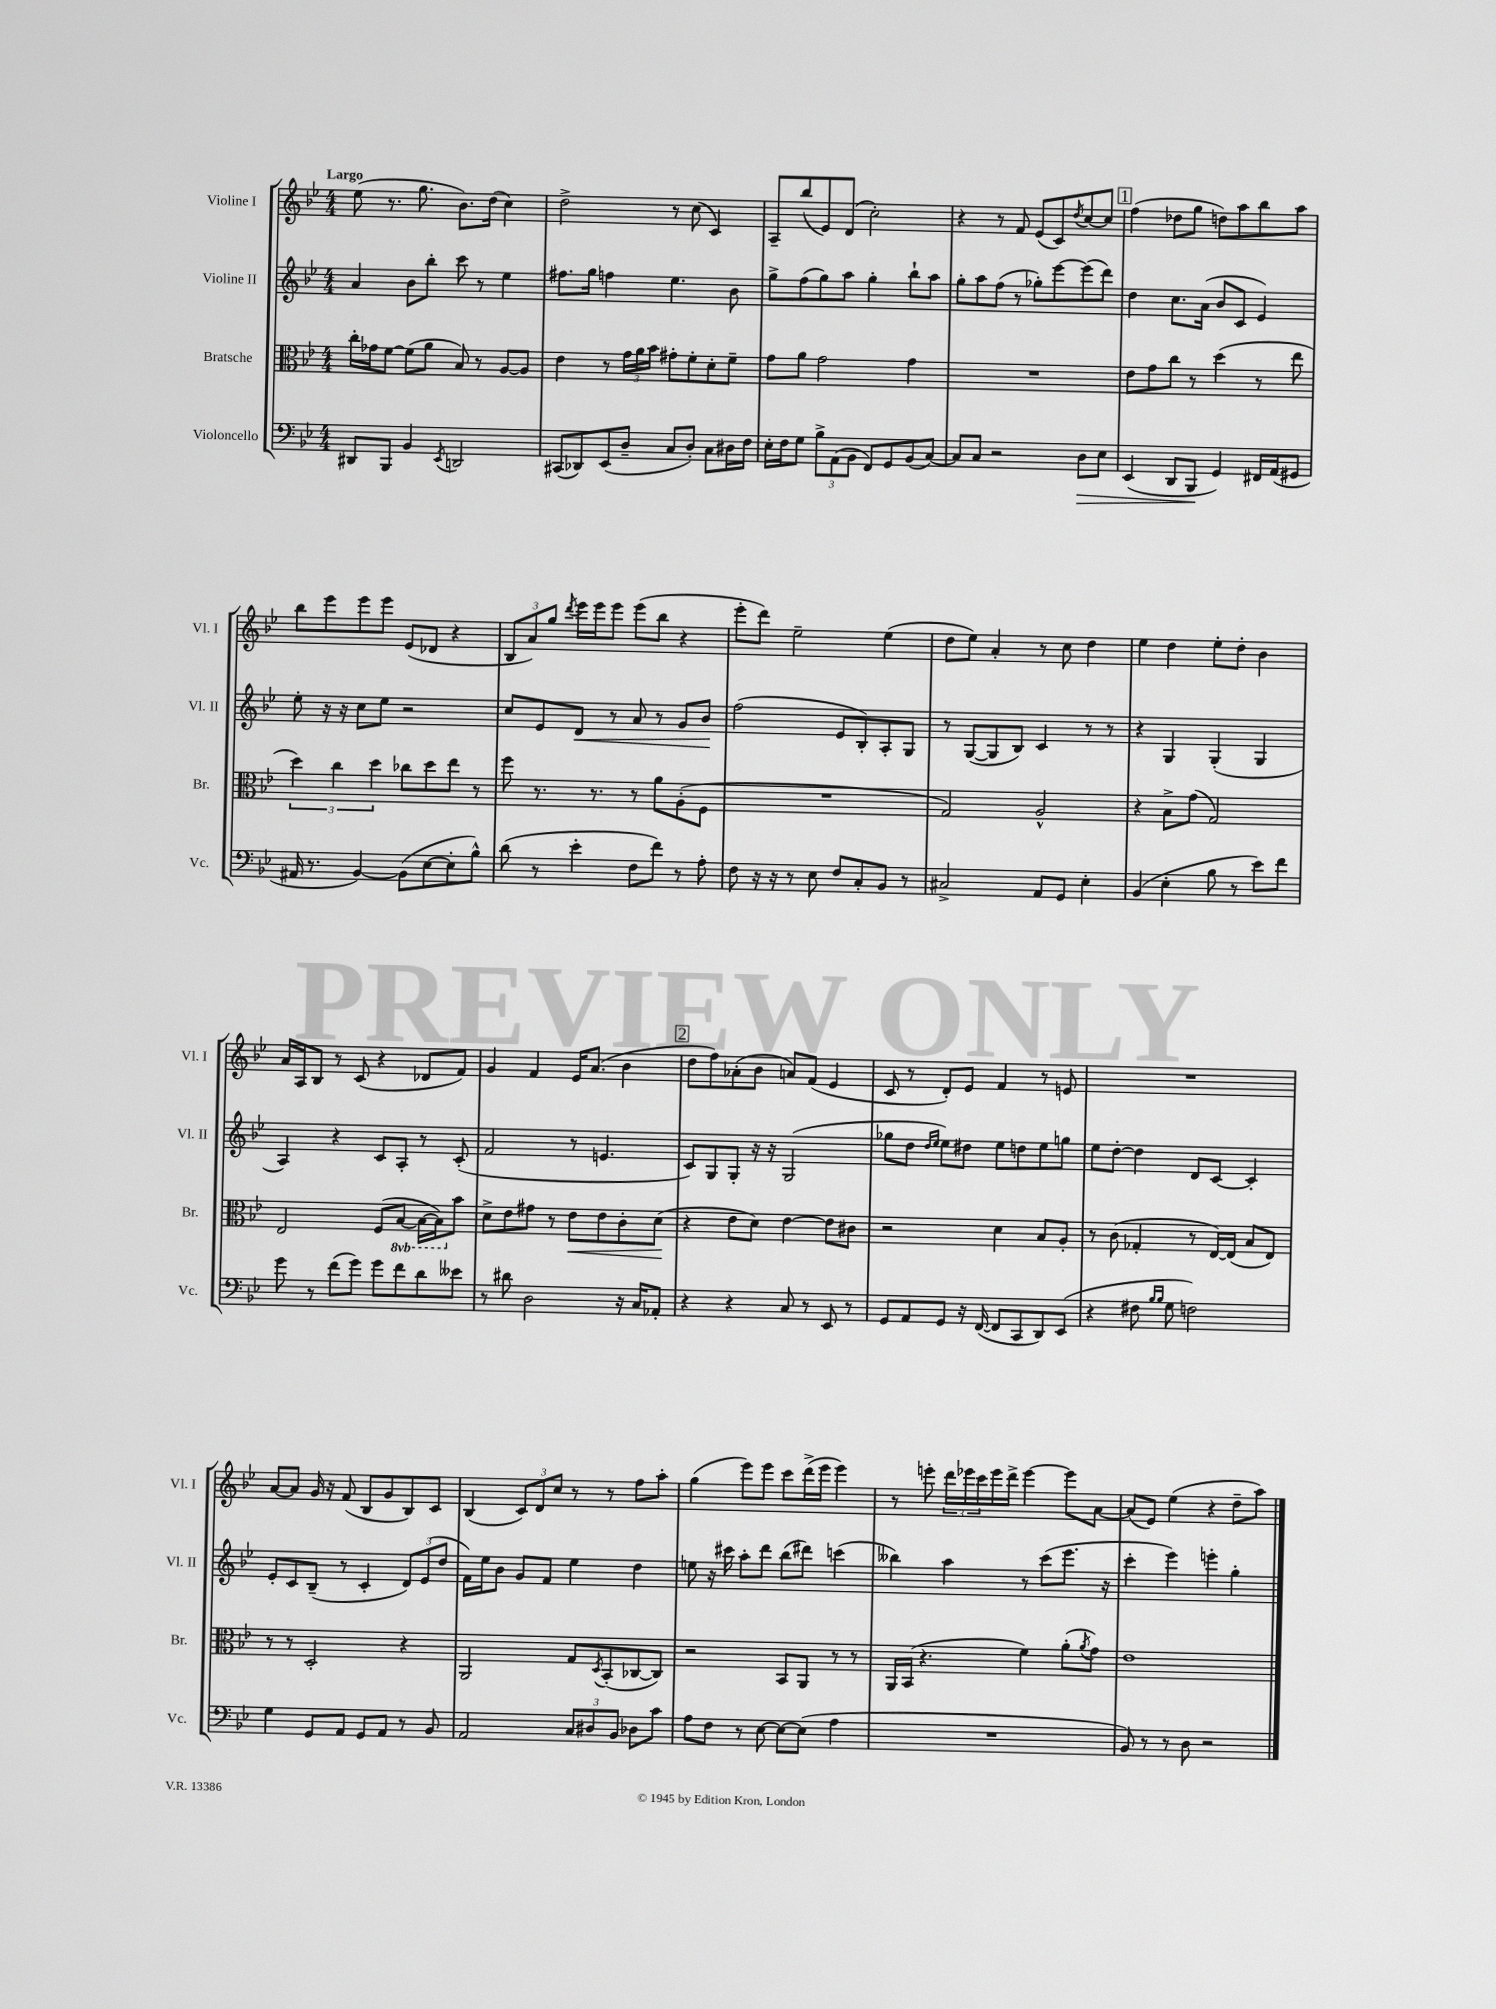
<<
\new StaffGroup <<
\new Staff = "s0" \with { instrumentName = "Violine I" shortInstrumentName = "Vl. I" } {
    \clef treble \key bes \major \numericTimeSignature \time 4/4 \tempo "Largo"
    ees''8( r8. g''8. bes'8.) d''16( c''4) |
    d''2-> r8 c''8( c'4) |
    a8-- bes''8( ees'8) d'8( c''2-.) |
    r4 r8 f'8 ees'8( c'8) \acciaccatura { d''8 } c''8~ c''8 |
    \mark \markup { \box "1" } f''4( des''8 g''8 d''8) a''8 bes''8 a''8 |
    bes''8 ees'''8 ees'''8 ees'''8 ees'8( des'8 r4 |
    \tuplet 3/2 { bes8 a'8) g''8 } \acciaccatura { d'''8 } ees'''16 ees'''16 ees'''8 ees'''8( bes''8 r4 |
    ees'''8-. d'''8) ees''2-- ees''4( |
    d''8 ees''8) a'4-. r8 c''8 d''4 |
    ees''4 d''4 ees''8-. d''8-. bes'4 |
    a'16 a16 bes8 r8 c'8( r4 des'8 f'8) |
    g'4 f'4 ees'16 a'8.( bes'4 |
    \mark \markup { \box "2" } d''8 f''8) aes'8-.( bes'8 a'8) f'8( ees'4 |
    c'8 r8 d'8-.) ees'8 f'4 r8 e'8 |
    R1 |
    a'8~ a'8 g'16 r16 f'8( bes8 g'8 bes8) c'8 |
    bes4( \tuplet 3/2 { c'8) d'8 c''8 } r8 r8 f''8 a''8-. |
    g''4( ees'''8) ees'''8 c'''8 d'''16->( ees'''16 ees'''4) |
    r8 e'''8-. \tuplet 3/2 { d'''16 ees'''16 c'''16 } ees'''16 d'''16-> ees'''4~ ees'''8 a'8~ |
    a'8( ees'8) ees''4( r4 d''8-- a''8) \bar "|." |
}
\new Staff = "s1" \with { instrumentName = "Violine II" shortInstrumentName = "Vl. II" } {
    \clef treble \key bes \major \numericTimeSignature \time 4/4
    a'4 bes'8 bes''8-. c'''8 r8 ees''4 |
    fis''8. g''16 f''4 ees''4. bes'8 |
    g''8-> f''8( g''8) a''8 g''4-. bes''8-! a''8 |
    g''8-. a''8 f''8( r8 ges''8-.) ees'''8~ ees'''8( d'''8) |
    \mark \markup { \box "1" } d''4 c''8. a'16( bes'8 c'8 ees'4) |
    ees''8-. r16 r16 c''8 ees''8 r2 |
    c''8 ees'8 d'8\< r8 a'8 r8 g'8 bes'8\! |
    f''2( ees'8 bes8-.) a8-. g8 |
    r8 g8~( g8 bes8) c'4 r8 r8 |
    r4 g4 g4-.( g4 |
    a4) r4 c'8 a8-. r8 c'8-.( |
    f'2 r8 e'4. |
    \mark \markup { \box "2" } c'8) g8 g8-. r16 r16 g2( |
    ges''8 d''8 \grace { d''16 ees''16 } ees''8) dis''8 ees''8 d''8 ees''8 g''8 |
    ees''8 d''8~-. d''4 d'8 c'8~ c'4-. |
    ees'8-. c'8 bes8--( r8 c'4-. \tuplet 3/2 { d'8) ees'8( d''8 } |
    f'16) ees''16 bes'8 g'8 f'8 ees''4 d''4 |
    e''8 r16 cis'''16 a''8-. d'''8 bes''8( dis'''8) c'''4( |
    beses''4) a''4 r8 c'''8( ees'''8. r16 |
    c'''4-. ees'''4) e'''4-. g''4-. \bar "|." |
}
\new Staff = "s2" \with { instrumentName = "Bratsche" shortInstrumentName = "Br." } {
    \clef alto \key bes \major \numericTimeSignature \time 4/4 \set Staff.ottavationMarkups = #ottavation-simple-ordinals
    c''16-. ges'16 f'8~ f'8( a'8 bes8) r8 a8~ a8 |
    ees'4 r8 \tuplet 3/2 { g'16 a'16 bes'16 } gis'8-. f'8-. d'8-. f'8-- |
    g'8 a'8 g'2 g'4 |
    R1 |
    \mark \markup { \box "1" } ees'8 g'8 c''8 r8 d''4( r8 ees''8 |
    \tuplet 3/2 { d''4) c''4 d''4 } ces''8 d''8 ees''8 r8 |
    f''8 r8. r8. r8 a'8 a8-.( f8 |
    R1 |
    g2) a2-^ |
    r4 bes8-> g'8( g2) |
    ees2 f8( \ottava #-1 bes,8~ bes,16~ bes,16) \ottava #0 bes'8 |
    d'8-> ees'8 gis'8 r8 ees'8\< ees'8 c'8-. d'8\!( |
    \mark \markup { \box "2" } r4 ees'8 d'8) ees'4~ ees'8 cis'8 |
    r2 d'4 bes8 a8-. |
    r8 c'8( ges4-. r8 ees16~) ees16( bes8 ees8) |
    r8 r8 d2-. r4 |
    a,2 g8 \acciaccatura { d8 } bes,8-.( ces8~ ces8) |
    r2 bes,8 a,8 r8 r8 |
    a,16 bes,16( r4. f'4) a'8-.( \acciaccatura { a'8 } g'8) |
    ees'1 \bar "|." |
}
\new Staff = "s3" \with { instrumentName = "Violoncello" shortInstrumentName = "Vc." } {
    \clef bass \key bes \major \numericTimeSignature \time 4/4
    dis,8 bes,,8 bes,4 \acciaccatura { ees,8 } d,2 |
    cis,8( des,8) ees,8( d8-- c8 d8-.) c8 dis16 f16 |
    ees16-. f16 g8 \tuplet 3/2 { bes8-> a,8( bes,8 } f,8) g,8 bes,8( c8~) |
    c8 c8 r2 d8\> ees8 |
    \mark \markup { \box "1" } ees,4( d,8 bes,,8\! g,4) fis,16 a,16( gis,8 |
    ais,16 r8. bes,4~) bes,8( ees8~ ees8-. bes8-^) |
    d'8( r8 ees'4-. f8 f'8) r8 a8-. |
    f8 r16 r16 r8 ees8 f8 c8-. bes,8 r8 |
    cis2-> a,8 g,8 ees4-. |
    bes,4( ees4-. bes8 r8 ees'8) f'8 |
    g'8 r8 f'8( g'8) g'8 f'8 d'8 eeses'8 |
    r8 dis'8 d2 r16 c16 aes,8-. |
    \mark \markup { \box "2" } r4 r4 c8 r8 ees,8 r8 |
    g,8 a,8 g,8 r16 f,16~( f,8 c,8 d,8) ees,8( |
    r4 fis8 \grace { bes16 bes16 } g8 f2) |
    g4 g,8 a,8 g,8 a,8 r8 bes,8 |
    a,2 \tuplet 3/2 { c8 dis8 bes,8 } des8 c'8 |
    a8 f8 r8 ees8~ ees8~ ees8( a4 |
    R1 |
    bes,8) r8 r8 d8 r2 \bar "|." |
}
>>
>>
\layout { \context { \Score \remove "Bar_number_engraver" } }
